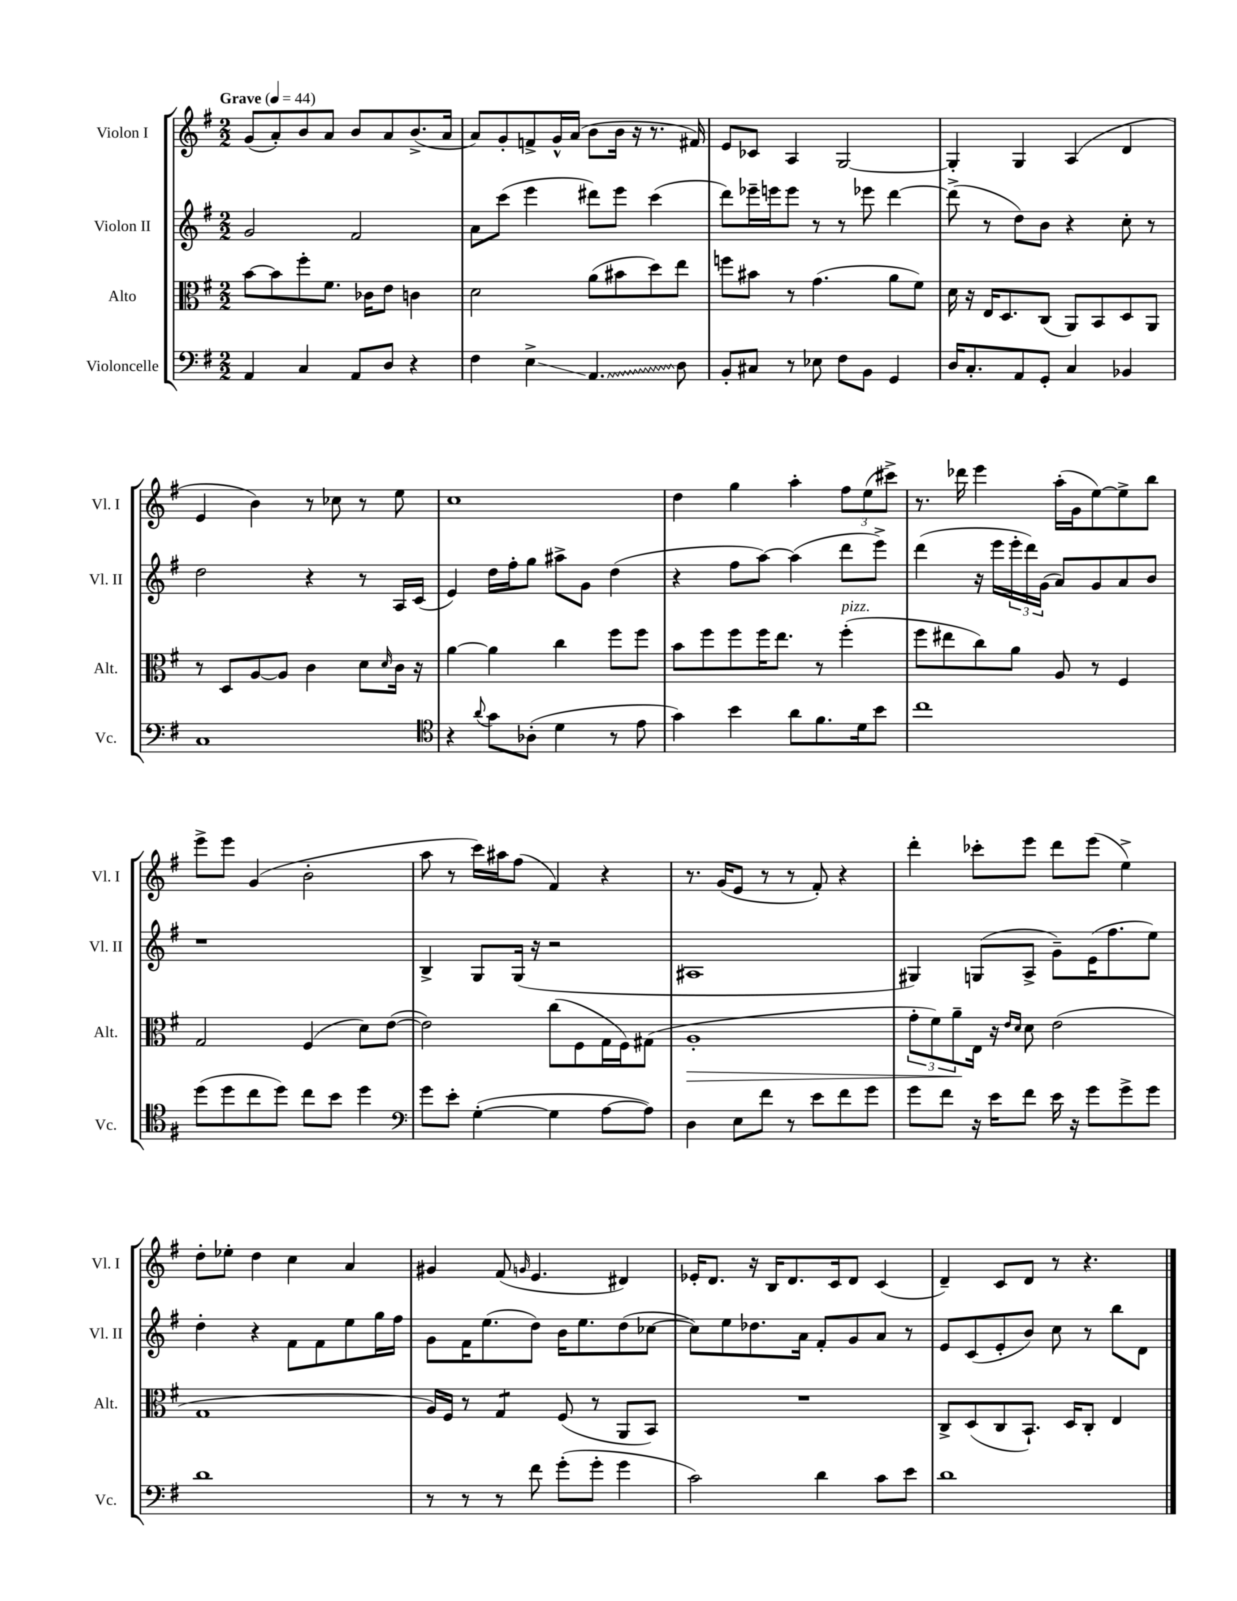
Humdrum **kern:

**kern	**kern	**kern	**kern
*staff4	*staff3	*staff2	*staff1
*clefF4	*clefC3	*clefG2	*clefG2
*k[f#]	*k[f#]	*k[f#]	*k[f#]
*M2/2	*M2/2	*M2/2	*M2/2
*MM44	*MM44	*MM44	*MM44
4AA	[8b	2g	(8g
.	8b]	.	8a')
4C	8ff#'	.	8b
.	8.f#	.	8a
8AA	.	2f#	8b
.	16c-	.	.
8D	8e	.	8a
4r	4c	.	(8.b^
.	.	.	16a
=	=	=	=
4F#	2d	8a	8a)
.	.	(8ccc	8g'
4E^	.	4eee	8f^
.	.	.	16g^^
.	.	.	(16a
4.AA	(8a	8ddd#)	8b
.	8b#	8eee	16b
.	.	.	16r
.	8dd)	(4ccc	8.r
8D	8ee	.	.
.	.	.	16f#)
=	=	=	=
8BB'	8ff	8ddd)	8e
8C#	8b#	16eee-~	8c-
.	.	16eee	.
8r	8r	8eee	4A
8E-	(4.g	8r	.
8F#	.	8r	[2G
8BB	.	8eee-	.
4GG	8a	[4ddd	.
.	8f#)	.	.
=	=	=	=
16D	16d	(8ddd^]	4G']
8.C'	16r	.	.
.	16E	8r	.
.	8.D	.	.
8AA	.	8dd)	4G
8GG'	(8C	8b	.
4C	8AA)	4r	(4A
.	8BB	.	.
4BB-	8D	8cc'	4d
.	8AA	8r	.
=	=	=	=
1C	8r	2dd	4e
.	8D	.	.
.	[8A	.	4b)
.	8A]	.	.
.	4c	4r	8r
.	.	.	8cc-
.	8d	8r	8r
.	16qqd	.	.
.	16c	16A	8ee
.	16r	(16c	.
=	=	=	=
*clefC4	*	*	*
4r	[4a	4e)	1cc
8qqa	.	.	.
8g	4a]	16dd	.
.	.	16ff#'	.
(8A-'	.	8gg	.
4d	4cc	8aa#^	.
.	.	8g	.
8r	8ff#	(4dd	.
8e	8ff#	.	.
=	=	=	=
4g)	8b	4r	4dd
.	8ff#	.	.
4b	8ff#	8ff#	4gg
.	16ff#	[8aa)	.
.	8.ee	.	.
8a	.	(4aa]	4aa'
8.f#	8r	.	.
.	(4ff#'	8ddd	12ff#
16d	.	.	.
.	.	.	(12ee
8b	.	8eee^)	.
.	.	.	12ccc#^)
=	=	=	=
1cc	8ff#	(4ddd	8.r
.	8ee#	.	.
.	.	.	16ddd-
.	8cc)	16r	4eee
.	.	16eee	.
.	8a	24eee'	.
.	.	24ddd)	.
.	.	(24g	.
.	8A	8a)	(16aa'
.	.	.	16g
.	8r	8g	[8ee)
.	4F#	8a	8ee^]
.	.	8b	8bb
=	=	=	=
(8dd	2G	1r	8eee^
8dd	.	.	8eee
8cc	.	.	(4g
8dd)	.	.	.
8cc	(4F#	.	2b'
8b	.	.	.
4dd	8d)	.	.
.	([8e	.	.
=	=	=	=
*clefF4	*	*	*
8g	2e])	4B^	8aa
8e'	.	.	8r
([4G'	.	8G	16ccc)
.	.	.	16aa#
.	.	(16G	(8ff#
.	.	16r	.
4G]	(8cc	2r	4f#)
.	8F#	.	.
[8A	16G	.	4r
.	16F#)	.	.
8A])	(8G#	.	.
=	=	=	=
4D	1A'	1A#	8.r
.	.	.	(16g
8E	.	.	8e
8f#	.	.	8r
8r	.	.	8r
8e	.	.	8f#')
8f#	.	.	4r
8g	.	.	.
=	=	=	=
8g	12g'	4G#)	4ddd'
.	12f#)	.	.
8f#	.	.	.
.	12a~	.	.
16r	16E	(8G	8ccc-'
16e	16r	.	.
.	16qqe	.	.
.	16qqd	.	.
8f#	8d	8A^	8eee
16e	(2e	8g~)	8ddd
16r	.	.	.
8g	.	(16e	(8eee
.	.	8.ff#	.
8g^	.	.	4ee^)
8g	.	8ee)	.
=	=	=	=
1d	1G	4dd'	8dd'
.	.	.	8ee-'
.	.	4r	4dd
.	.	8f#	4cc
.	.	8f#	.
.	.	8ee	4a
.	.	16gg	.
.	.	16ff#	.
=	=	=	=
8r	16A)	8g	4g#
.	16F#	.	.
8r	8r	16f#	.
.	.	(8.ee	.
8r	4G	.	(8f#
.	.	.	16qqg
8f#	.	8dd)	4.e
(8g'	(8F#	16b	.
.	.	8.ee	.
8g'	8r	.	.
4g	8AA	(8dd	4d#)
.	8BB)	[8cc-	.
=	=	=	=
2c)	1r	8cc-])	16e-'
.	.	.	8.d
.	.	8ee	.
.	.	8.dd-	16r
.	.	.	16B
.	.	.	8.d
.	.	16a	.
4d	.	8f#'	.
.	.	.	16c
.	.	8g	8d
8c	.	8a	(4c
8e	.	8r	.
=	=	=	=
1d	8C^	8e	4d~)
.	(8D	(8c	.
.	8C	8e'	8c
.	8.BB`)	8b)	8d
.	.	8cc	8r
.	16D	.	.
.	8C'	8r	4.r
.	4E	8bb	.
.	.	8d	.
==	==	==	==
*-	*-	*-	*-
